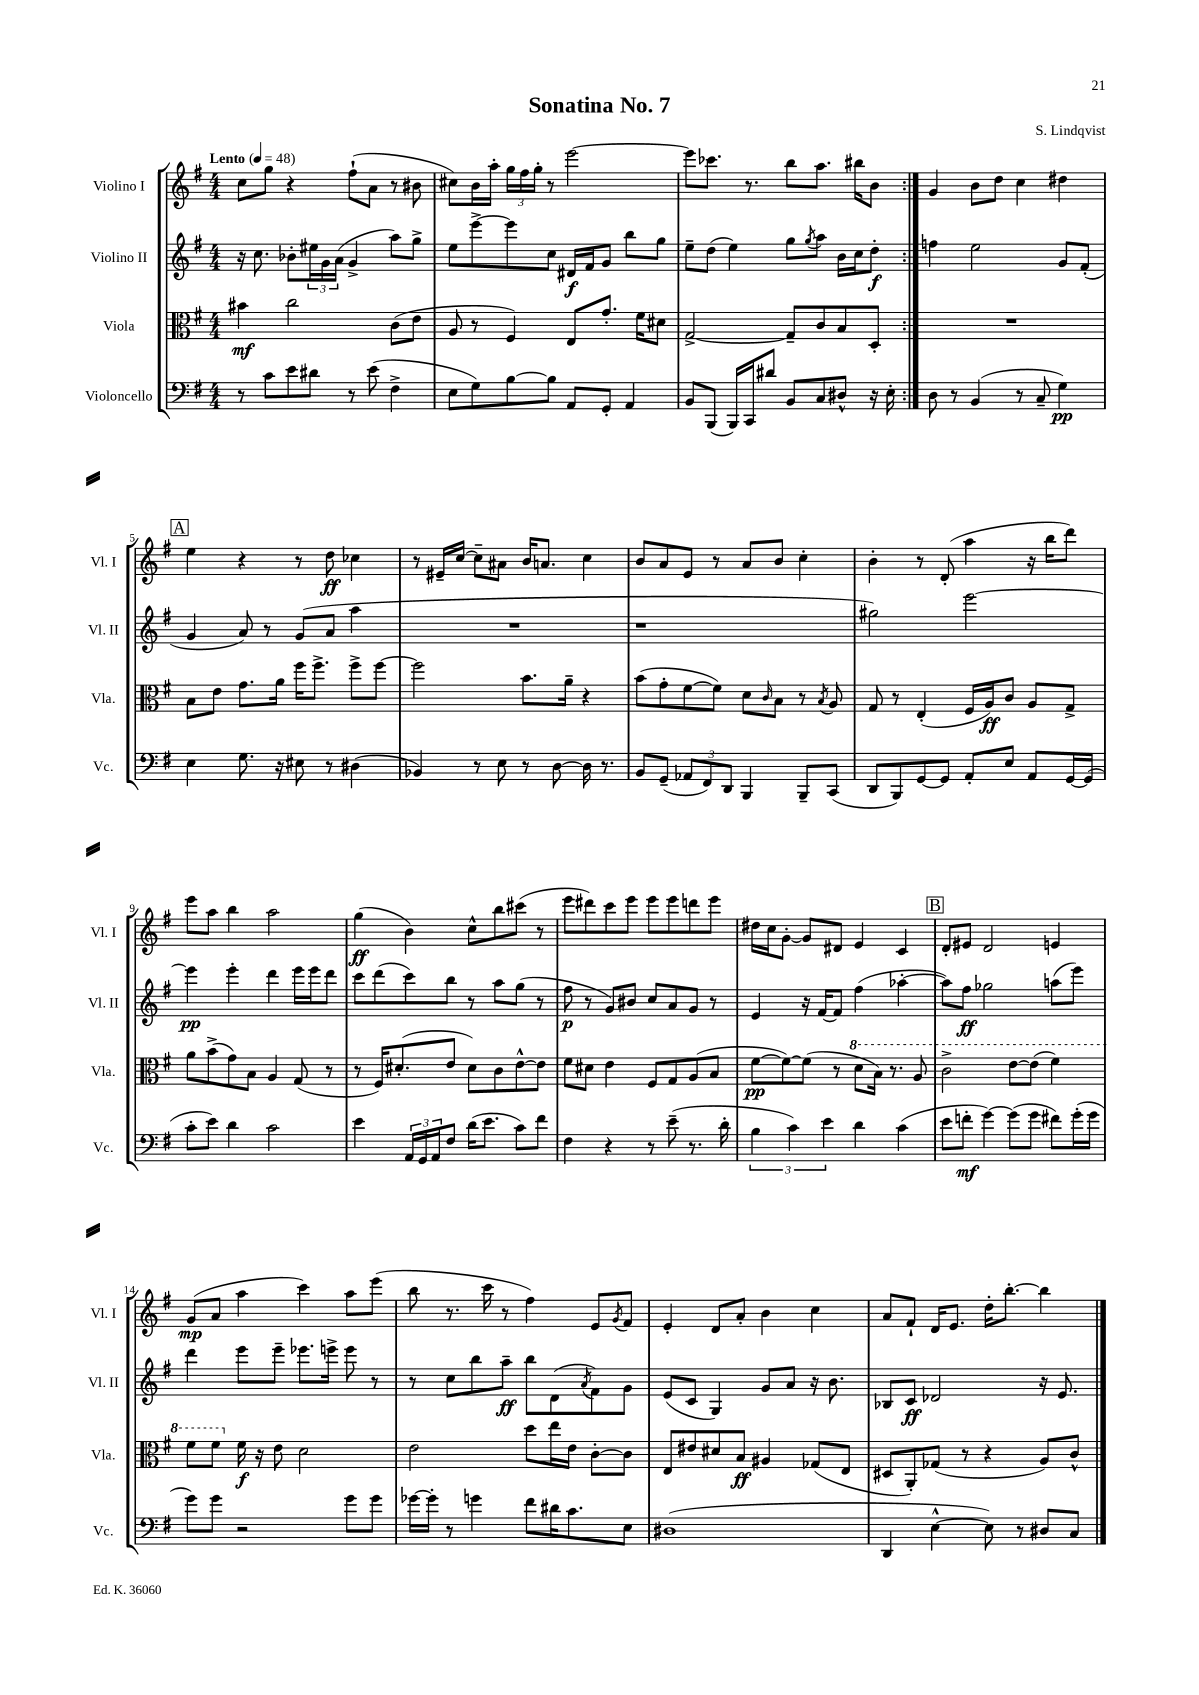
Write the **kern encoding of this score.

**kern	**kern	**kern	**kern
*staff4	*staff3	*staff2	*staff1
*clefF4	*clefC3	*clefG2	*clefG2
*k[f#]	*k[f#]	*k[f#]	*k[f#]
*M4/4	*M4/4	*M4/4	*M4/4
*MM48	*MM48	*MM48	*MM48
8r	4b#	16r	8cc
.	.	8.cc	.
8c	.	.	8gg
8e	2cc	8b-'	4r
8d#	.	24ee#	.
.	.	24g	.
.	.	(24a	.
8r	.	4g^	(8ff#`
(8e	.	.	8a
4F#^	(8c	8aa)	8r
.	8e	8gg^	8b#
=	=	=	=
8E	8A	8ee	8cc#)
8G)	8r	[8eee^	16b
.	.	.	16aa'
[8B	4F#)	8eee]	24gg
.	.	.	24ff#
.	.	.	24gg'
8B]	.	8cc	8r
8AA	8E	16d#	[2eee
.	.	16f#	.
8GG'	8.g'	8g	.
4AA	.	8bb	.
.	16f#	.	.
.	8d#	8gg	.
=	=	=	=
8BB	[2G^	8ee~	8eee]
(8BBB	.	(8dd	8.ccc-
16BBB)	.	4ee)	.
16CC	.	.	8.r
8d#	.	.	.
8BB	8G~]	8gg	8bb
.	.	8qgg	.
8C	8c	8aa	8.aa
8D#^^	8B	16b	.
.	.	16cc	16bb#
16r	8D'	8dd'	8b
16E'	.	.	.
=:|!	=:|!	=:|!	=:|!
8D	1r	4ff	4g
8r	.	.	.
(4BB	.	2ee	8b
.	.	.	8dd
8r	.	.	4cc
8C~	.	.	.
4G)	.	8g	4dd#
.	.	(8f#'	.
=	=	=	=
4E	8B	4g	4ee
.	8e	.	.
8.G	8.g	8a)	4r
.	.	8r	.
16r	16a	.	.
8E#	16ff#	(8g	8r
.	8.ff#^	.	.
8r	.	8a	8dd
(4D#	8ff#^	4aa	4cc-
.	[8ff#	.	.
=	=	=	=
4BB-)	2ff#]	1r	8r
.	.	.	16e#~
.	.	.	[16cc
8r	.	.	8cc~]
8E	.	.	8a#
8r	8.b	.	16b
.	.	.	8.a
[8D	.	.	.
.	16a~	.	.
16D]	4r	.	4cc
8.r	.	.	.
=	=	=	=
8BB	(8b	1r	8b
(8GG~	8g'	.	8a
12AA-	[8f#	.	8e
12FF#)	.	.	.
.	8f#])	.	8r
12DD	.	.	.
4BBB	8d	.	8a
.	16qqc	.	.
.	8B	.	8b
8BBB~	8r	.	4cc'
.	8qB	.	.
(8CC	8A	.	.
=	=	=	=
8DD	8G	2gg#)	4b'
8BBB)	8r	.	.
[8GG	(4E'	.	8r
8GG]	.	.	(8d'
8AA'	16F#	[2eee	4aa
.	16A)	.	.
8E	8c	.	.
8AA	8A	.	16r
.	.	.	16bb
[16GG	8G^	.	8ddd)
(16GG]	.	.	.
=	=	=	=
8c'	8a	4eee]	8eee
8e)	(8b^	.	8aa
4d	8g)	4eee'	4bb
.	8B	.	.
2c	4A	4ddd	2aa
.	(8G	16eee	.
.	.	16eee	.
.	8r	8ddd	.
=	=	=	=
4e	8r	8ccc	(4gg
.	16F#)	(8ddd	.
.	(8.d#'	.	.
24AA	.	8ccc)	4b)
24GG	.	.	.
24AA	.	.	.
8F#	8e	8bb	.
(16d	8d#)	8r	8cc^^
8.e	.	.	.
.	8c	8aa	8bb
8c)	[8e^^	(8gg	(8ccc#
8f#	8e]	8r	8r
=	=	=	=
4F#	8f#	8ff#	8eee
.	8d#	8r	8ddd#)
4r	4e	8g)	8ccc
.	.	8b#	8eee
8r	8F#	8cc	8eee
(8e~	8G	8a	8eee
8.r	(8A	8g	8ddd
.	8B	8r	8eee
16d'	.	.	.
=	=	=	=
6B	[8f#	4e	16dd#
.	.	.	16cc
.	8f#_)	.	[8g'
6c)	.	.	.
.	(8f#]	16r	8g]
.	.	[16f#	.
6e	.	.	.
.	8r	8f#]	8d#
4d	8dd	(4ff#	4e
.	16b)	.	.
.	8.r	.	.
(4c	.	[4aa-'	4c
.	8a	.	.
=	=	=	=
8e	2cc^	8aa-])	8d'
8f'	.	8ff#	8e#
[4g)	.	2gg-	2d
(8g]	[8ee	.	.
8g	(8ee]	.	.
8f#)	4ff#)	(8aa	4e
(16g'	.	8eee)	.
16g	.	.	.
=	=	=	=
8g)	8ff#	4ddd	(8g
8g	8ff#	.	8a
2r	16f#	8eee	4aa
.	16r	.	.
.	8e	8eee~	.
.	2d	8.eee-	4ccc)
.	.	16eee^	.
8g	.	8eee	8aa
8g	.	8r	(8eee
=	=	=	=
[16g-	2e	8r	8bb
16g-']	.	.	.
8r	.	8cc	8.r
4g	.	8bb	.
.	.	.	16ccc
.	.	8aa~	8r
8f#	8dd	8bb	4ff#)
16d#	16ee	(8d	.
8.c	16e	.	.
.	.	8qa	.
.	[8c'	8f#)	8e
.	.	.	8qg
8E	8c]	8g	8f#
=	=	=	=
(1D#	8E	(8e	4e'
.	8e#	8c	.
.	8d#	4G)	8d
.	8B	.	8a'
.	4A#	8g	4b
.	.	8a	.
.	(8G-	16r	4cc
.	.	8.b	.
.	8E	.	.
=	=	=	=
4DD	8D#	8B-	8a
.	8AA')	8c	8f#`
[4E^^	(8G-	2d-	16d
.	.	.	8.e
.	8r	.	.
8E])	4r	.	16dd'
.	.	.	[8.bb'
8r	.	.	.
8D#	8A)	16r	4bb]
.	.	8.e	.
8C	8c^^	.	.
==	==	==	==
*-	*-	*-	*-
